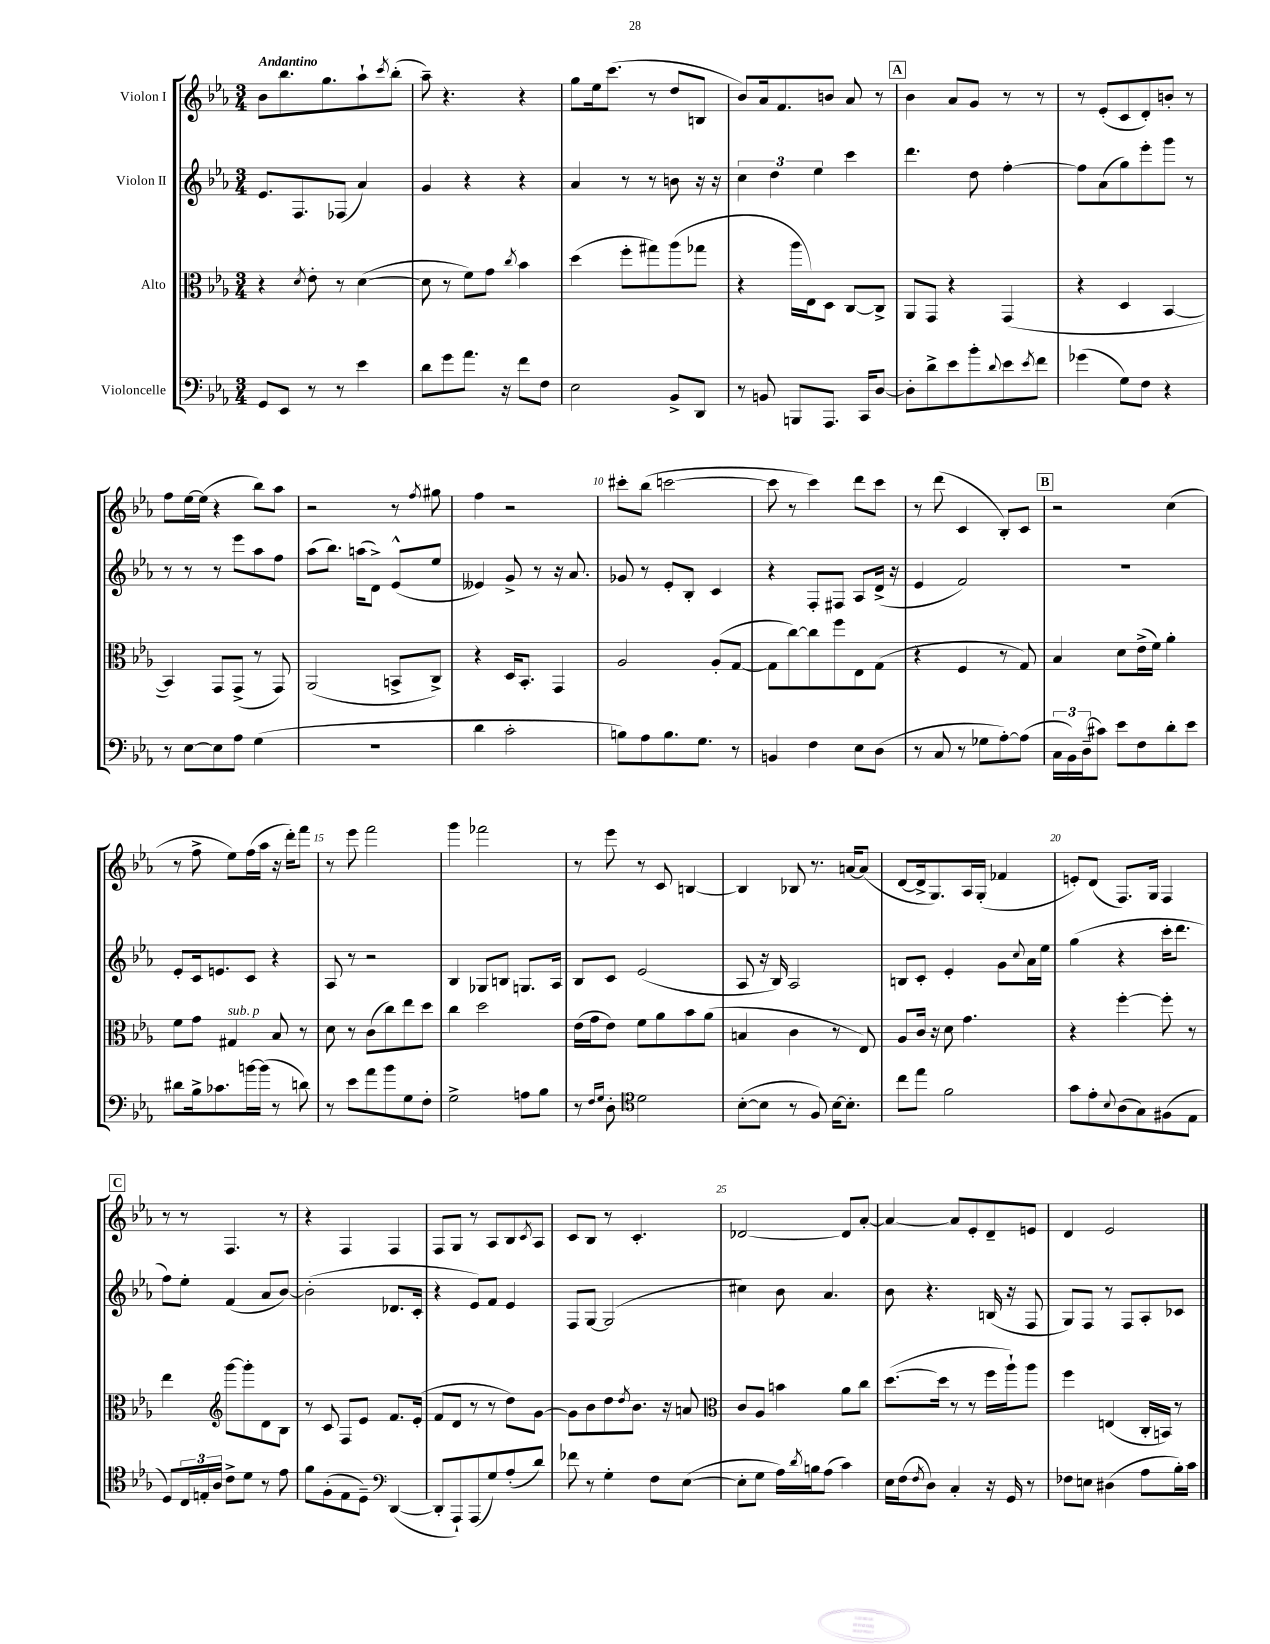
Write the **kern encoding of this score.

**kern	**kern	**kern	**kern
*part4	*part3	*part2	*part1
*staff4	*staff3	*staff2	*staff1
*I"Violoncelle	*I"Alto	*I"Violon II	*I"Violon I
*clefF4	*clefC3	*clefG2	*clefG2
*k[b-e-a-]	*k[b-e-a-]	*k[b-e-a-]	*k[b-e-a-]
*M3/4	*M3/4	*M3/4	*M3/4
=1	=1	=1	=1
!	!	!	!LO:TX:a:B:t=Andantino
8GG/L	4r	8.e-/L	8b-\L
8EE-/J	.	.	8.bb-\
.	.	8.F/	.
.	8qd/	.	.
8r	8e-'\	.	.
.	.	.	8.gg\
8r	8r	(8F-X/J	.
4e-\	([4d\	4a-/)	8aa-`\
.	.	.	8qccc/
.	.	.	(8bb-'\J
=2	=2	=2	=2
8d\L	8d\]	4g/	8aa-~\)
8g\	8r	.	4.r
8.a-\J	8f\L)	4r	.
.	8g\J	.	.
16r	.	.	.
.	8qcc/	.	.
8f\L	4b-\	4r	4r
8F\J	.	.	.
=3	=3	=3	=3
2E-\	(4dd\	4a-/	8gg\L
.	.	.	16ee-\k
.	.	.	(8.ccc\J
.	8ff'\L	8r	.
.	8gg#X\)	8r	8r
8BB-^/L	(8aa-\	8bn\	8dd/L
8DD/J	8gg-X\J	16r	8Bn/J
.	.	16r	.
=4	=4	=4	=4
8r	4r	6cc\	8b-/L)
8BBn/	.	.	16a-/k
.	.	6dd\	.
.	.	.	8.f/
8BBBn/L	16aa-\LL	.	.
.	16E-\J)	.	.
.	.	6ee-\	.
8.AAA-/J	8D\J	.	8bn/J
.	[8C/L	4ccc\	8a-/
16CC/KL	.	.	.
[8D/J	8C^/J]	.	8r
!!LO:REH:place=s1:t=A
=5	=5	=5	=5
8D'\L]	8AA-/L	4.ddd\	4b-\
8d^\	8GG/J	.	.
8e-\	4r	.	8a-/L
8b-'\	.	8dd\	8g/J
8qqd/	.	.	.
8e-\	(4GG/	[4ff'\	8r
8qe-/	.	.	.
8f\J	.	.	8r
=6	=6	=6	=6
(4g-X\	4r	8ff\L]	8r
.	.	(8a-\	(8e-'/L
8G\L)	4D/	8gg\)	8c/
8F\J	.	8eee-'\	8d'/)
4r	[4BB-/	8ggg\J	8bn'/J
.	.	8r	8r
!!LO:LB:g=z
=7	=7	=7	=7
8r	4BB-/])	8r	8ff\L
[8E-\L	.	8r	[16ee-\L
.	.	.	(16ee-\JJ]
8E-\]	8GG/L	8r	4r
8A-\J	(8GG^/J	8eee-\L	.
(4G\	8r	8aa-\	8bb-\L)
.	8GG/)	8ff\J	8aa-\J
=8	=8	=8	=8
2.r	(2AA-/	(8aa-\L	2r
.	.	8.bb-\J)	.
.	.	(16aan\KL	.
.	.	8d^\J)	.
.	8BBn^/L	(8e-^^/L	8r
.	.	.	8qff/
.	8C^/J)	8ee-/J	8gg#X\
=9	=9	=9	=9
4d\	4r	4e--X/)	4ff\
2c'\	16D/KL	8g^/	2r
.	8.BB-'/J	.	.
.	.	8r	.
.	4GG/	16r	.
.	.	8.a-/	.
=10	=10	=10	=10
8Bn\L)	2A-/	8g-X/	8ccc#X'\L
8A-\	.	8r	(8bb-\J
8.B\	.	8e-'/L	[2cccn\
.	.	8B-'/J	.
8.G\J	.	.	.
.	(8A-'/L	4c/	.
8r	[8G/J	.	.
=11	=11	=11	=11
4BBn/	8G\L]	4r	8ccc\]
.	[8cc\)	.	8r
4F\	8cc\]	8F'/L	4ccc\)
.	8ff\	8F#X/J	.
8E-\L	8E-\	8A-/L	8ddd\L
(8D\J	(8G\J	(16d^/Jk	8ccc\J
.	.	16r	.
=12	=12	=12	=12
8r	4r	4e-/	8r
8C/	.	.	(8ddd\
8r	4F/	2f/)	4c/
8G-X\L	.	.	.
[8A-'\)	8r	.	8B-'/L)
(8A-\J]	8G/)	.	8c/J
!!LO:REH:place=s1:t=B
=13	=13	=13	=13
24C\LL	4B-/	2.r	2r
24BB-\)	.	.	.
(24D~\J	.	.	.
8c#X\J)	.	.	.
8e-\L	8d\L	.	.
8F\	(16e-^\L	.	.
.	16f\JJ)	.	.
8d'\	4a-'\	.	(4cc\
8e-\J	.	.	.
!!LO:LB:g=z
=14	=14	=14	=14
8d#X\L	8f\L	8e-'/L	8r
16B-^\k	8g\J	16c/k	8ff^\
8.c-X\	.	8.en/	.
!	!LO:TX:a:i:t=sub. p	!	!
.	4G#X/	.	8ee-\L)
[16bn\L	.	8c/J	(16ff\L
(16b\JJ]	.	.	16aa-\JJ
8r	8B-/	4r	16r
.	.	.	16ddd'\KL)
8dn\)	8r	.	8fff\J
=15	=15	=15	=15
8r	8d\	8A-/	8r
8e-\L	8r	8r	8eee-\
8a-\	(8c\L	2r	2fff\
8b-\	8cc\)	.	.
8G\	8ee-\	.	.
8F'\J	8dd\J	.	.
=16	=16	=16	=16
2G^\	4cc\	4B-/	4ggg\
.	2dd\	8G-X/L	2fff-X\
.	.	8Bn/J	.
8An\L	.	8.Gn/L	.
8B-\J	.	.	.
.	.	16A-/Jk	.
=17	=17	=17	=17
8r	(16e-\LL	8B-/L	8r
.	16g\J	.	.
16qqF/LL	.	.	.
16qqG/JJ	.	.	.
8D'\	8e-\J)	8c/J	8eee-\
*clefC4	*	*	*
2d\	8f\L	(2e-/	8r
.	8a-\	.	8c/
.	8b-\	.	[4Bn/
.	(8a-\J	.	.
=18	=18	=18	=18
([8B-'\L	4Bn/	8A-/	4B/]
8B-\J]	.	16r	.
.	.	16B-/)	.
8r	4c\	2A-/	8B-X/
8F/)	.	.	8.r
[16B-\KL	8r	.	.
8.B-'\J]	.	.	[16an/KL
.	8E-/)	.	(8a/J]
=19	=19	=19	=19
8cc\L	8A-/L	8Bn/L	[8d/L
8ee-\J	16c/Jk	8c'/J	16d^/k]
.	16r	.	8.G/)
2f\	8d\	4e-'/	.
.	4.g\	.	16A-/L
.	.	.	(16G'/JJ
.	.	8g\L	4f-X/
.	.	8qqcc/	.
.	.	16a-\L	.
.	.	16ee-\JJ	.
=20	=20	=20	=20
8g\L	4r	(4gg\	8en'/L)
8e-'\	.	.	(8d/J
8qqB-/	.	.	.
(8A-\	[4ff'\	4r	8.F/L)
8G\)	.	.	.
.	.	.	16G/Jk
(8F#X\	8ff'\]	16ccc'\KL	4F/
.	.	8.ddd\J	.
8E-\J	8r	.	.
!!LO:LB:g=z
!!LO:REH:place=s1:t=C
=21	=21	=21	=21
8D/L)	4ee-\	8ff\L)	8r
24C/L	.	8ee-'\J	8r
24En'/	.	.	.
24A-/JJ	.	.	.
*	*clefG2	*	*
8c^\L	[8ggg\L	(4f/	4.F/
8d\J	8ggg'\]	.	.
8r	8d\	8a-/L	.
8e-\	8B-\J	[8b-/J)	8r
=22	=22	=22	=22
8f\L	8r	(2b-'\]	4r
(8F'\	8c/	.	.
8E-\	8F/L	.	4F/
8D~\J)	8e-/J	.	.
*clefF4	*	*	*
([4DD/	8.f/L	8.d-X/L	4F/
.	(16e-'/Jk	16c'/Jk	.
=23	=23	=23	=23
8DD'/L]	8f/L	4r	8F/L
8AAA-`/)	8d/J	.	8G/J
(8AAA-/	8r	8e-/L)	8r
8G/)	8r	8f/J	8A-/L
(8A-'/	8dd\L)	4e-/	8B-/
.	.	.	8qc/
8d/J)	[8g\J	.	8A-/J
=24	=24	=24	=24
8f-X\	8g\L]	8F/L	8c/L
8r	8b-\	[8G/J	8B-/J
4G'\	8dd\	(2G/]	8r
.	8qdd/	.	.
.	8.b-\J	.	4.c'/
8F\L	.	.	.
.	16r	.	.
([8E-\J	8an/	.	.
=25	=25	=25	=25
*	*clefC3	*	*
8E-'\L]	8c/L	4cc#X\)	[2d-X/
8G\J	8A-/J	.	.
16A-\LL)	4bn\	8b-\	.
8qd/	.	.	.
16Bn\J	.	.	.
(8A-\J	.	4.a-/	.
4c\)	8a-\L	.	8d-/L]
.	8cc\J	.	[8a-'/J
=26	=26	=26	=26
16E-\LL	([8.dd\L	8b-\	4a-/_
(16F\J	.	.	.
8qF/	.	.	.
8D\J)	.	4.r	.
.	16dd\Jk]	.	.
4C'/	8r	.	8a-/L]
.	8r	.	8e-'/
16r	16ff\LL	(16Bn/	8d~/
16GG/	16aa-`\J)	16r	.
8r	8aa-\J	8F/	8en/J
=27	=27	=27	=27
8F-X\L	4ff\	8G/L)	4d/
8En\J	.	8F/J	.
(4D#X\	(4En/	8r	2e-/
.	.	8F/L	.
8A-\L	16C'/LL	8A-'/	.
.	16BBn/JJ)	.	.
16B-'\L)	8r	8c-X/J	.
16c\JJ	.	.	.
==	==	==	==
*-	*-	*-	*-
